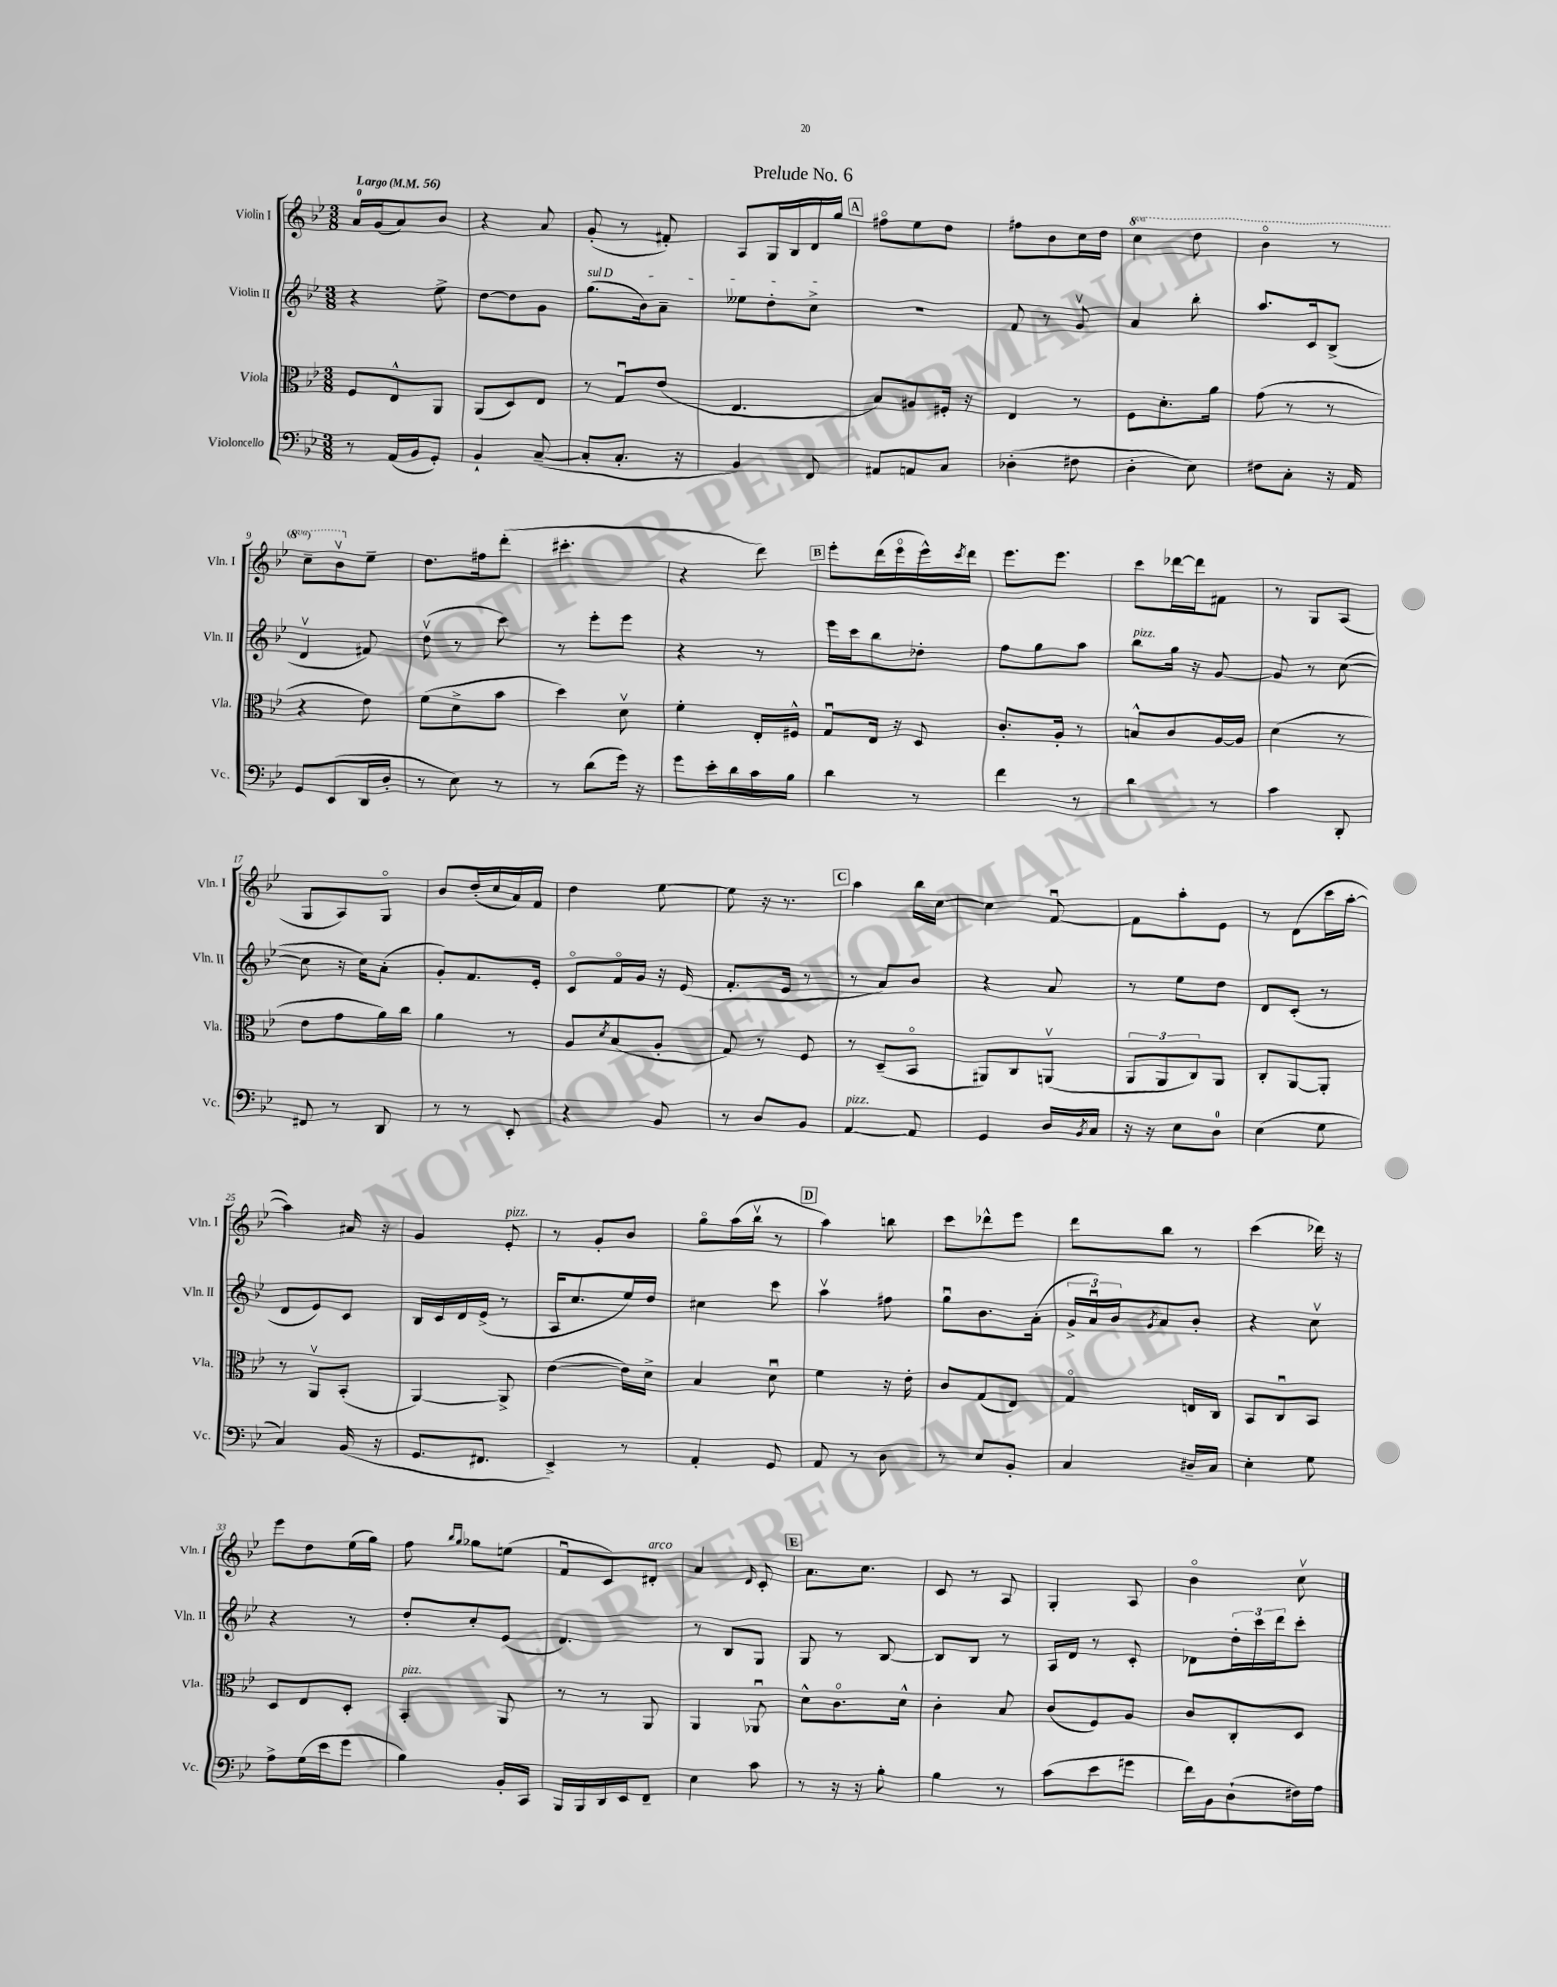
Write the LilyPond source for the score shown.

\header { title = "Prelude No. 6" }
<<
\new StaffGroup <<
\new Staff = "s0" \with { instrumentName = "Violin I" shortInstrumentName = "Vln. I" } {
    \clef treble \key bes \major \numericTimeSignature \time 3/8 \set Staff.ottavationMarkups = #ottavation-simple-ordinals \tempo "Largo" 4 = 56
    a'16-0 g'16( a'8) bes'8 |
    r4 a'8 |
    g'8-.( r8 fis'8-.) |
    a8 g16 bes16 d'16 g''16 |
    \mark \markup { \box "A" } fis''8\flageolet ees''8 d''8 |
    fis''8 bes'8 c''16 d''16 |
    \ottava #1 c'''4 d'''8 |
    bes''4\flageolet r8 |
    c'''8-- bes''8\upbow \ottava #0 ees''8-- |
    d''8. fis''16 d'''8-.( |
    cis'''4.-. |
    r4 d'''8) |
    \mark \markup { \box "B" } ees'''8-. d'''16( ees'''16\flageolet ees'''16-^) \acciaccatura { c'''8 } d'''16 |
    ees'''8. ees'''8. |
    c'''8 des'''16~ des'''16 fis'8 |
    r8 g8 a8( |
    g8 a8) g8\flageolet |
    bes'8 d''16-.( c''16 a'16) f'16 |
    d''4 ees''8~ |
    ees''8 r16 r8. |
    \mark \markup { \box "C" } a''4 bes''16 c''16~ |
    c''4 f'8~\downbow |
    f'8 a''8-. ees'8 |
    r8 d'8( c'''16 a''16~-. |
    a''4) ais'16 r16 |
    g'4 ees'8-.^\markup { \italic "pizz." } |
    r8 g'8-. bes'8 |
    g''8\flageolet a''16( bes''16\upbow r8 |
    \mark \markup { \box "D" } a''4) b''8 |
    c'''8 des'''8-^ ees'''8 |
    d'''8 bes''8 r8 |
    c'''4( des'''16) r16 |
    ees'''8 d''8 ees''16( g''16) |
    f''8 \grace { bes''16 g''16 } ges''8 e''8( |
    f'8\downbow c'8) dis'8-.^\markup { \italic "arco" } |
    a'4 \grace { d'16 } c'8-. |
    \mark \markup { \box "E" } a'8. c''8. |
    c'8 r8 a8 |
    g4-. a8 |
    bes'4\flageolet c''8\upbow \bar "|." |
}
\new Staff = "s1" \with { instrumentName = "Violin II" shortInstrumentName = "Vln. II" } {
    \clef treble \key bes \major \numericTimeSignature \time 3/8
    r4 ees''8-> |
    d''8~ d''8 g'8 |
    \once \override TextSpanner.bound-details.left.text = \markup { \italic "sul D" } g''8.\startTextSpan( bes'16) a'8-- |
    eeses''8 d''8-. c''8->\stopTextSpan |
    \mark \markup { \box "A" } R4. |
    f'8 r8 g'8\upbow |
    a'4 bes''8-. |
    a''8. c'16 bes8->( |
    d'4\upbow fis'8) |
    d''8\upbow( r8 c'''8) |
    r8 ees'''8-. ees'''8 |
    r4 r8 |
    \mark \markup { \box "B" } ees'''16 c'''16 bes''8 des''8-. |
    f''8 g''8 a''8 |
    bes''8^\markup { \italic "pizz." } g''16 r16 g'8~ |
    g'8 r8 c''8~( |
    c''8 r16 c''16) a'8-.( |
    g'8-.) f'8. ees'16-. |
    c'8\flageolet f'16\flageolet g'16 r16 ees'16( |
    f'8.-. ees'16 r8 |
    \mark \markup { \box "C" } r8 a'8) bes'8 |
    r4 a'8 |
    r8 ees''8 d''8 |
    d'8 c'8-.( r8 |
    d'8 ees'8) c'8 |
    bes16 c'16 d'16 ees'16->( r8 |
    a16 c''8. ees''16) d''16 |
    cis''4 c'''8 |
    \mark \markup { \box "D" } a''4\upbow fis''8 |
    g''8\downbow bes'8. a'16-.( |
    \tuplet 3/2 { g'16-> a'16\downbow) bes'16 } \acciaccatura { g'8 } a'8 bes'8-. |
    r4 c''8\upbow |
    r4 r8 |
    d''8-. c''8-. ees'8( |
    d'4.) |
    r8 bes8 g8 |
    \mark \markup { \box "E" } g8 r8 bes8~ |
    bes8 bes8 r8 |
    a16 d'16 r8 c'8-. |
    des'8 \tuplet 3/2 { d''16-. c'''16 d'''16 } c'''8-. \bar "|." |
}
\new Staff = "s2" \with { instrumentName = "Viola" shortInstrumentName = "Vla." } {
    \clef alto \key bes \major \numericTimeSignature \time 3/8
    f8 ees8-^ a,8 |
    a,8( d8) ees8 |
    r8 g8\downbow ees'8( |
    ees4. |
    \mark \markup { \box "A" } bes8) ais8 fis16-. r16 |
    ees4 r8 |
    f8 d'8.-. a'16 |
    g'8( r8 r8 |
    r4 ees'8) |
    f'8( d'8-> bes'8 |
    d''4) d'8\upbow |
    f'4-. ees16-. fis16-^ |
    \mark \markup { \box "B" } g8\downbow ees16 r16 d8 |
    c'8.-. a16-. r8 |
    b8-^ c'8 a16~ a16 |
    d'4( r8 |
    ees'8 g'8 a'16) c''16 |
    a'4 r8 |
    a8 \acciaccatura { d'8 } bes8( a8-. |
    g8) r8 f8 |
    \mark \markup { \box "C" } r8 d8--( bes,8\flageolet |
    ais,8) c8 a,8\upbow( |
    \tuplet 3/2 { a,8 a,8 c8) } a,8 |
    c8-. a,8~ a,8-. |
    r8 a,8\upbow bes,8-.( |
    a,4~) a,8-> |
    ees'4~( ees'16) d'16-> |
    bes4 d'8\downbow |
    \mark \markup { \box "D" } f'4 r16 ees'16-. |
    c'8 g8( ees8) |
    g4\flageolet e16 c16 |
    bes,8 c8\downbow bes,8 |
    d8 ees8 d8-. |
    bes,4-.^\markup { \italic "pizz." } a,8 |
    r8 r8 a,8 |
    a,4 aes,8\downbow |
    \mark \markup { \box "E" } d'8-^ c'8.\flageolet d'16-^ |
    c'4-. bes8 |
    c'8( f8) a8 |
    c'8 c8-. d8 \bar "|." |
}
\new Staff = "s3" \with { instrumentName = "Violoncello" shortInstrumentName = "Vc." } {
    \clef bass \key bes \major \numericTimeSignature \time 3/8
    r8 a,16( bes,16 g,8-.) |
    bes,4-! c8~--( |
    c8-. c8.-. r16 |
    bes,4) f,8 |
    \mark \markup { \box "A" } ais,8 a,8 c8 |
    des4-.( fis8 |
    d4-. ees8) |
    fis8 c8-. r16 a,16 |
    g,8 ees,8( d,16 d16-. |
    r8 ees8) r8 |
    r8 d'8( g'16) r16 |
    g'8 ees'16-. d'16 c'16 bes16 |
    \mark \markup { \box "B" } d'4 r8 |
    f'4 r8 |
    d'4 r8 |
    c'4 d,8-. |
    fis,8 r8 d,8 |
    r8 r8 ees,8-. |
    r4 bes,8 |
    r8 d8 bes,8 |
    \mark \markup { \box "C" } a,4~^\markup { \italic "pizz." } a,8 |
    g,4 d16 \acciaccatura { bes,8 } c16 |
    r16 r16 ees8 d8-0 |
    ees4( g8 |
    c4) bes,16( r16 |
    g,8. fis,8. |
    ees,4->) r8 |
    a,4-. g,8 |
    \mark \markup { \box "D" } a,8 r8 d8 |
    r8 ees8 bes,8-. |
    c4 dis16-- c16 |
    ees4-. g8 |
    a8-> g16( ees'16 g'8 |
    bes4) bes,16-. c,16 |
    bes,,16 bes,,16 d,16 ees,16 f,8-- |
    ees4 c'8 |
    \mark \markup { \box "E" } r8 r16 r16 bes8-. |
    bes4 r8 |
    c'8( ees'8 gis'8 |
    f'16) bes,16 d8-!( fis16) a16 \bar "|." |
}
>>
>>
